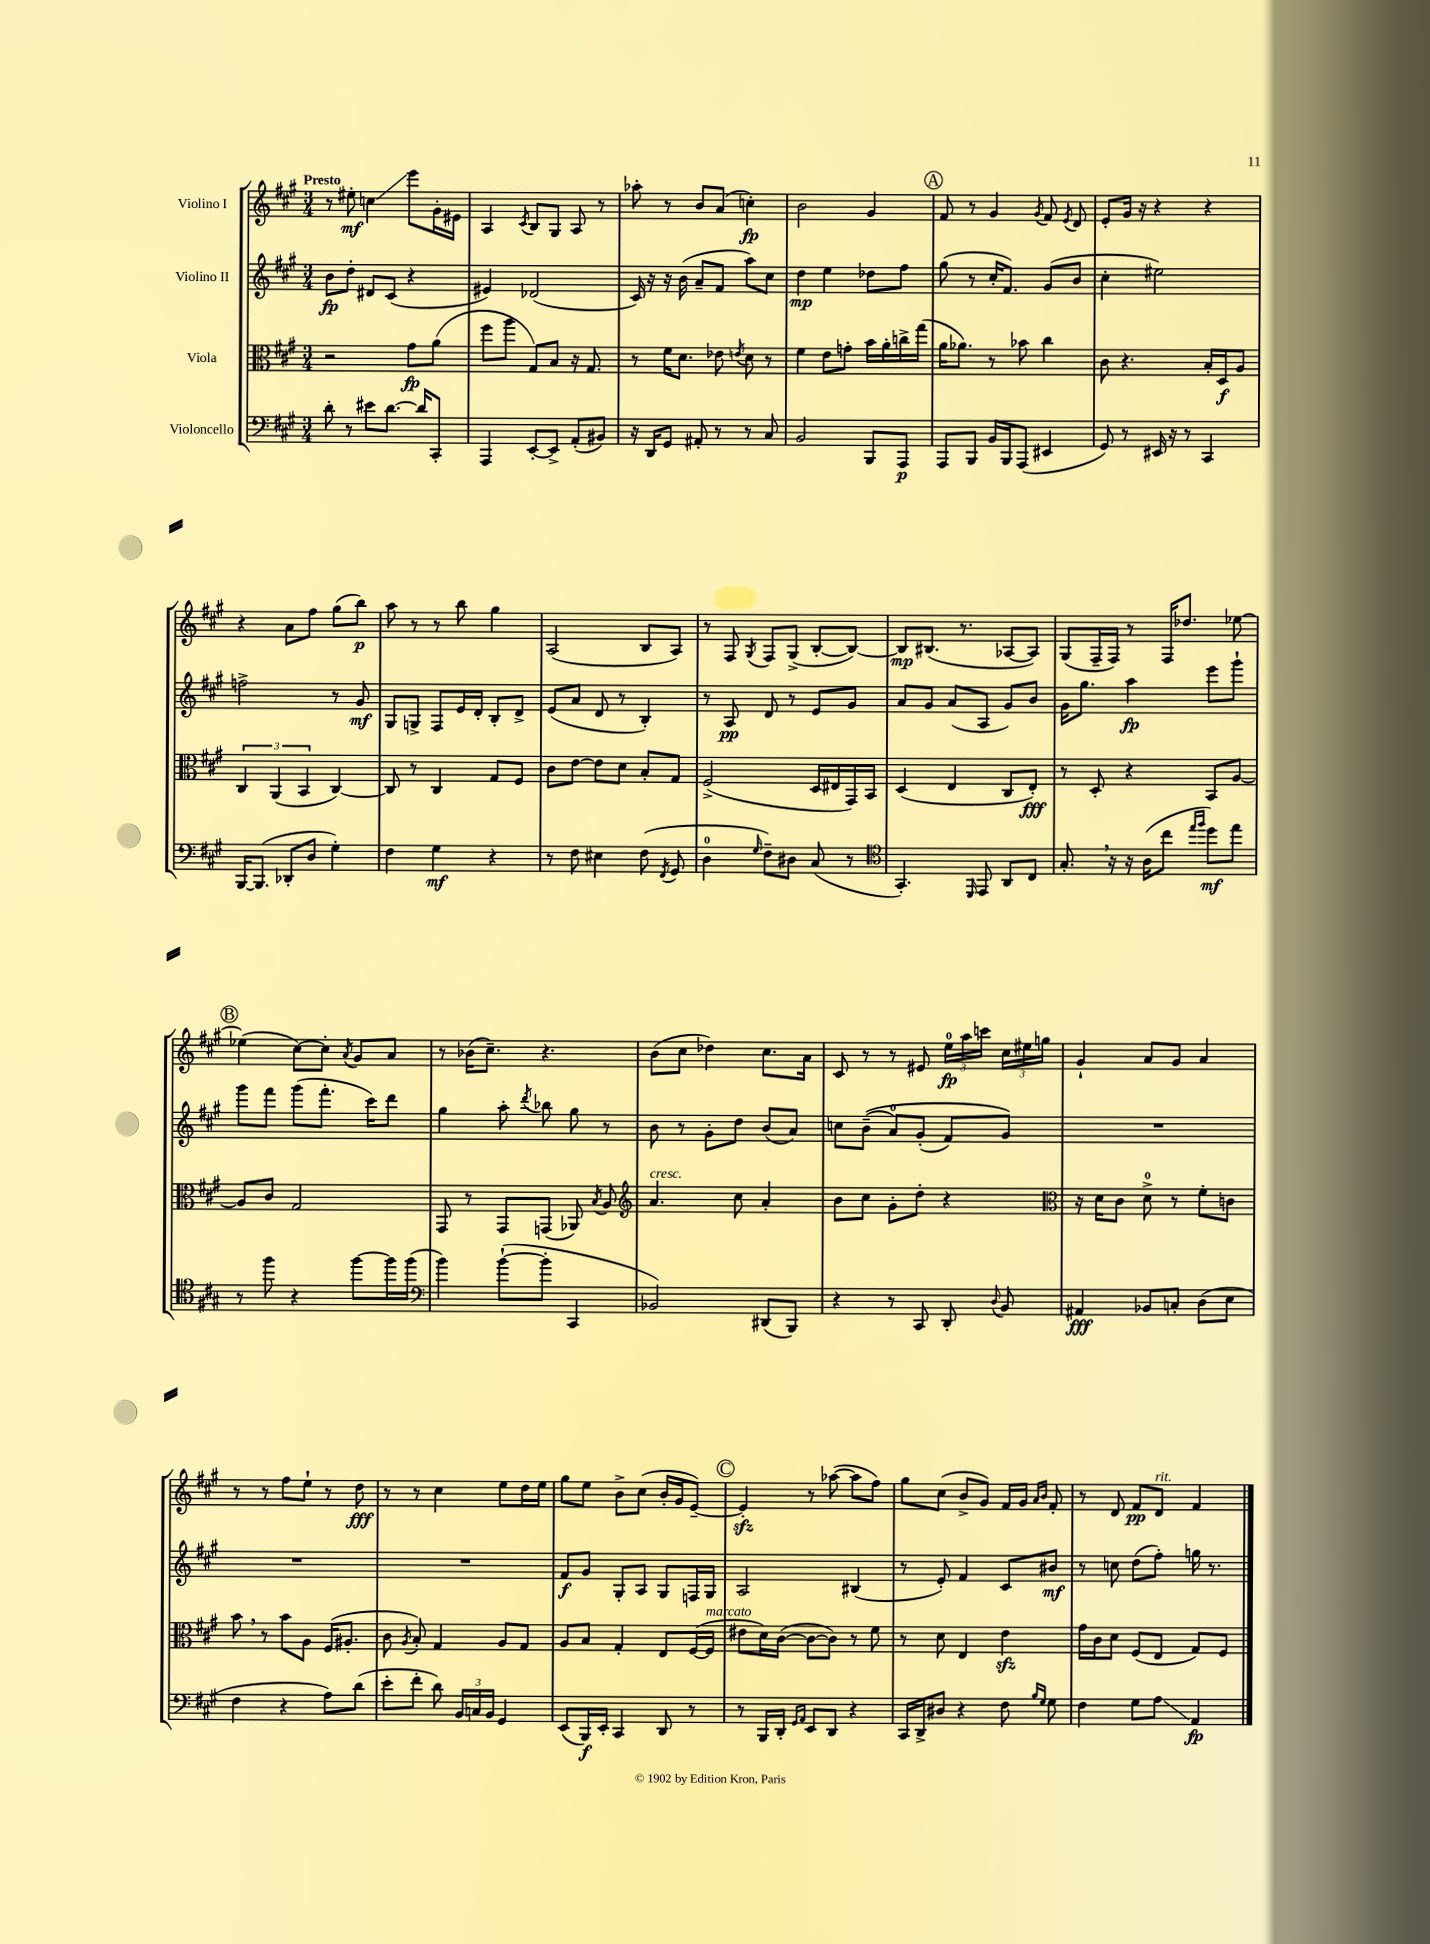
<<
\new StaffGroup <<
\new Staff = "s0" \with { instrumentName = "Violino I" } {
    \clef treble \key a \major \numericTimeSignature \time 3/4 \tempo "Presto"
    \autoBeamOff r8 eis''8-.\mf c''4\glissando e'''8[ gis'16-. eis'16] |
    a4 \acciaccatura { cis'8 } b8[ gis8] a8 r8 |
    aes''8-. r8 b'8[ a'8]( c''4-.\fp) |
    b'2 gis'4 |
    \mark \markup { \circle "A" } fis'8 r8 gis'4 \acciaccatura { gis'8 } fis'8 \acciaccatura { e'8 } d'8 |
    e'8[-. gis'16] r16 r4 r4 |
    r4 a'8[ fis''8] gis''8[( b''8]\p) |
    a''8 r8 r8 b''8 gis''4 |
    a2( b8[ a8]) |
    r8 fis8 \acciaccatura { gis8 } fis8[ gis8]->( b8[~-. b8]~) |
    b8[\mp bis8.]( r8. aes8[~ aes8]) |
    gis8[( fis16-- fis16]) r8 fis16[ des''8.] ees''8~ |
    \mark \markup { \circle "B" } ees''4( cis''8[~) cis''8]-. \acciaccatura { a'8 } gis'8[ a'8] |
    r8 bes'16[( cis''8.]--) r4. |
    b'8[( cis''8] des''4) cis''8.[ a'16] |
    cis'8 r8 r8 eis'8 \tuplet 3/2 { e''16[-0\fp a''16 c'''16] } \tuplet 3/2 { cis''16[ eis''16 g''16] } |
    gis'4-! a'8[ gis'8] a'4 |
    r8 r8 fis''8[ e''8]-! r8 d''8\fff |
    r8 r8 cis''4 e''8[ d''16 e''16] |
    gis''8[ e''8] b'8[-> cis''8]( b'16[-. gis'16 e'8]~--) |
    \mark \markup { \circle "C" } e'4-.\sfz r8 aes''8~( aes''8[ fis''8]) |
    gis''8[ cis''8]( b'8[-> gis'8]) fis'16[ gis'16] \grace { a'16[ b'16] } fis'8-. |
    r8 d'8 fis'8[\pp d'8]^\markup { \italic "rit." } fis'4 \bar "|." |
}
\new Staff = "s1" \with { instrumentName = "Violino II" } {
    \clef treble \key a \major \numericTimeSignature \time 3/4
    \autoBeamOff b'8[\fp d''8]-. dis'8[ cis'8]( r4 |
    eis'4) des'2( |
    cis'16) r16 r16 b'16( a'8[-- fis'8] a''8[) cis''8] |
    d''4\mp e''4 des''8[ fis''8] |
    \mark \markup { \circle "A" } gis''8( r8 cis''16[-. fis'8.]) gis'8[( b'8] |
    cis''4-. eis''2) |
    f''2-> r8 gis'8\mf |
    gis8[ g8]-> fis8[ e'16 d'16]-. b8[-. d'8]-> |
    e'8[( a'8] d'8 r8 b4-.) |
    r8 a8\pp d'8 r8 e'8[ gis'8] |
    a'8[ gis'8] a'8[( a8] gis'8[) b'8] |
    gis'16[ gis''8.] a''4\fp e'''8[ gis'''8]-! |
    \mark \markup { \circle "B" } gis'''8[ fis'''8] gis'''8[( fis'''8.]-. cis'''16[) d'''8] |
    gis''4 a''8-. \acciaccatura { d'''8 } bes''8 gis''8 r8 |
    b'8 r8 gis'8[-. d''8] b'8[( a'8]) |
    c''8[ b'8]--(\( a'8[-0) gis'8]-.( fis'8[) gis'8]\) |
    R2. |
    R2. |
    R2. |
    fis'8[\f gis'8] gis8[-. a8] gis8[ f16 gis16] |
    \mark \markup { \circle "C" } a2 bis4( |
    r8 e'8-.) fis'4 cis'8[ bis'8]\mf |
    r8 c''8 d''8[( fis''8]-.) g''16 r8. \bar "|." |
}
\new Staff = "s2" \with { instrumentName = "Viola" } {
    \clef alto \key a \major \numericTimeSignature \time 3/4
    \autoBeamOff r2 gis'8[\fp a'8]( |
    fis''8[ a''8] gis8[) b8] r16 gis8. |
    r8 fis'16[ d'8.] ees'8 \acciaccatura { e'8 } d'8 r8 |
    fis'4 e'8[ g'8]-. b'16[ a'16-. c''16-> gis''16]( |
    \mark \markup { \circle "A" } a'16[ aes'8.]) r8 bes'8 cis''4 |
    cis'8 r4. b16[-. d16\f a8] |
    \tuplet 3/2 { cis4 a,4( b,4 } cis4~) |
    cis8 r8 cis4 gis8[ fis8] |
    cis'8[ e'8]~ e'8[ d'8] b8[-. gis8] |
    fis2->( d16[ eis16 gis,16) b,16] |
    d4( e4 cis8[ e8]-.\fff) |
    r8 d8-. r4 b,8[ a8]~ |
    \mark \markup { \circle "B" } a8[ cis'8] gis2 |
    gis,8 r8 gis,8[ g,8]( aes,8) \acciaccatura { b8 } a8 |
    \clef treble a'4.^\markup { \italic "cresc." } cis''8 a'4-. |
    b'8[ cis''8] gis'8[-. d''8]-. r4 |
    \clef alto r16 d'16[ cis'8] d'8-0-> r8 fis'8[-. c'8] |
    b'8 \breathe r8 b'8[ a8] fis16[( ais8.]-. |
    cis'8 \acciaccatura { a8 } b8-.) gis4 a8[ gis8] |
    a8[ b8] gis4-. e8[ fis16~( fis16]^\markup { \italic "marcato" } |
    \mark \markup { \circle "C" } eis'8[ d'16) cis'16]~( cis'8[~ cis'8]) r8 fis'8 |
    r8 d'8 e4 e'4\sfz |
    gis'16[ cis'16 d'8] fis8[( e8] gis8[) fis8] \bar "|." |
}
\new Staff = "s3" \with { instrumentName = "Violoncello" } {
    \clef bass \key a \major \numericTimeSignature \time 3/4
    \autoBeamOff d'8-. r8 eis'8[ d'8.]~ d'16[ cis,8]-. |
    a,,4 e,8[~-. e,8]-> a,8[-.( bis,8]) |
    r16 d,16[ gis,8] ais,8-. r8 r8 cis8 |
    b,2 b,,8[ a,,8]\p |
    \mark \markup { \circle "A" } a,,8[ b,,8] b,16[ b,,16 a,,8]( eis,4 |
    gis,8) r8 eis,16 r16 r8 cis,4 |
    b,,16[~ b,,8.]( des,8[-. d8] gis4-.) |
    fis4 gis4\mf r4 |
    r8 fis8 eis4 fis8( \acciaccatura { fis,8 } gis,8 |
    d4-0 \grace { gis16 } fis8[--) dis8] cis8( r8 |
    \clef tenor gis,4.-.) \grace { d,16 } e,8 a,8[ cis8] |
    gis8.-. \breathe r16 r16 a16[( cis''8] \grace { e''16[ fis''16] } d''8[\mf) e''8] |
    \mark \markup { \circle "B" } r8 fis''8 r4 fis''8[~ fis''16 fis''16]( |
    \clef bass b'4) b'8[~-!( b'8]-. cis,4 |
    bes,2) dis,8[( b,,8]) |
    r4 r8 cis,8 d,8-. \appoggiatura { d8 } b,8 |
    ais,4\fff bes,8[ c8]-. d8[( e8] |
    fis4 r4 a8[) d'8]( |
    e'8[-. fis'8]-. d'8) \tuplet 3/2 { b,16[ c16 b,16] } gis,4 |
    e,8[( b,,16\f) e,16]-. cis,4 d,8 r8 |
    \mark \markup { \circle "C" } r8 b,,16[ d,16]-. \grace { gis,16[ a,16] } e,8[ d,8] r4 |
    cis,16[ d,16-> dis8] r4 fis8 \grace { b16[ gis16] } gis8 |
    fis4 gis8[ a8]\glissando a,4\fp \bar "|." |
}
>>
>>
\layout { \context { \Score \remove "Bar_number_engraver" } }
